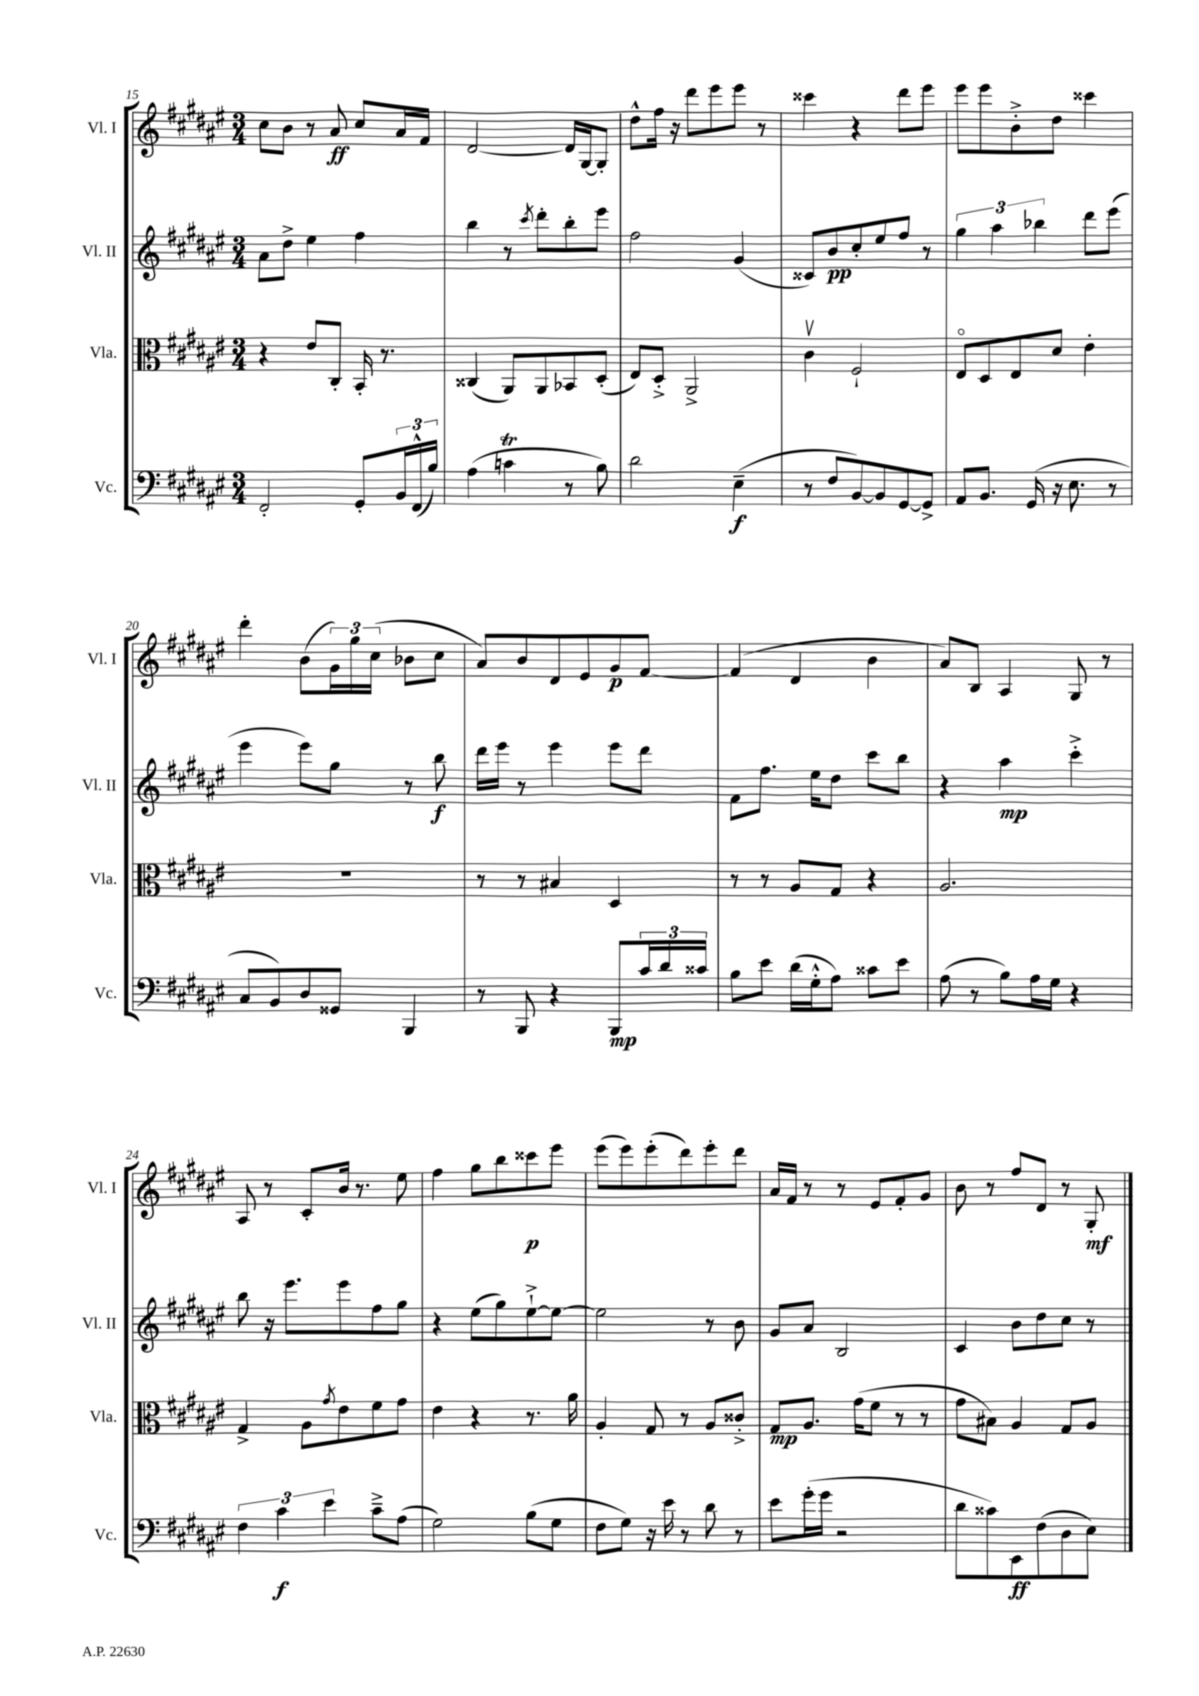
<<
\new StaffGroup <<
\new Staff = "s0" \with { instrumentName = "Vl. I" shortInstrumentName = "Vl. I" } {
    \clef treble \key fis \major \numericTimeSignature \time 3/4
    cis''8 b'8 r8 ais'8\ff cis''8 ais'16 fis'16 |
    dis'2~ dis'16 gis16~ gis8-. |
    dis''8-^ fis''16 r16 dis'''8 eis'''8 eis'''8 r8 |
    cisis'''4 r4 dis'''8 eis'''8 |
    eis'''8 eis'''8 b'8-.-> dis''8 cisis'''4 |
    dis'''4-. b'8( \tuplet 3/2 { gis'16) gis''16 cis''16( } bes'8 cis''8 |
    ais'8) b'8 dis'8 eis'8 gis'8\p fis'8~ |
    fis'4( dis'4 b'4 |
    ais'8) b8 ais4 gis8 r8 |
    ais8 r8 cis'8-. b'16 r8. eis''8 |
    fis''4 gis''8 b''8 cisis'''8\p eis'''8 |
    eis'''8( eis'''8) eis'''8-.( dis'''8) eis'''8-. dis'''8 |
    ais'16 fis'16 r8 r8 eis'8 fis'8-. gis'8 |
    b'8 r8 fis''8 dis'8 r8 gis8-.\mf \bar "|." |
}
\new Staff = "s1" \with { instrumentName = "Vl. II" shortInstrumentName = "Vl. II" } {
    \clef treble \key fis \major \numericTimeSignature \time 3/4
    ais'8 dis''8-> eis''4 fis''4 |
    b''4 r8 \acciaccatura { cis'''8 } dis'''8-. b''8-. eis'''8 |
    fis''2 gis'4( |
    cisis'8) b'8\pp cis''8-. eis''8 fis''8 r8 |
    \tuplet 3/2 { gis''4 ais''4 bes''4 } dis'''8 eis'''8( |
    eis'''4 eis'''8) gis''8 r8 b''8\f |
    dis'''16 eis'''16 r8 eis'''4 eis'''8 dis'''8 |
    fis'8 fis''8. eis''16 dis''8 cis'''8 b''8 |
    r4 ais''4\mp cis'''4-.-> |
    b''8 r16 eis'''8. eis'''8 fis''8 gis''8 |
    r4 eis''8( gis''8) eis''8~-!-> eis''8~ |
    eis''2 r8 b'8 |
    gis'8 ais'8 b2 |
    cis'4 b'8 dis''8 cis''8 r8 \bar "|." |
}
\new Staff = "s2" \with { instrumentName = "Vla." shortInstrumentName = "Vla." } {
    \clef alto \key fis \major \numericTimeSignature \time 3/4
    r4 eis'8 cis8-. b,16-. r8. |
    cisis4( ais,8) ais,8 bes,8 dis8-.( |
    eis8) dis8-.-> ais,2-> |
    cis'4\upbow fis2-! |
    eis8\flageolet dis8 eis8 dis'8 eis'4-. |
    R2. |
    r8 r8 bis4 dis4 |
    r8 r8 ais8 gis8 r4 |
    ais2. |
    gis4-> ais8 \acciaccatura { gis'8 } eis'8 fis'8 gis'8 |
    eis'4 r4 r8. ais'16 |
    ais4-. gis8 r8 ais8 cisis'8-.-> |
    gis8\mp ais8. gis'16( fis'8 r8 r8 |
    gis'8 bis8) ais4 gis8 ais8 \bar "|." |
}
\new Staff = "s3" \with { instrumentName = "Vc." shortInstrumentName = "Vc." } {
    \clef bass \key fis \major \numericTimeSignature \time 3/4
    fis,2-. gis,8-. \tuplet 3/2 { b,16 fis,16-^( b16) } |
    ais4( c'4\trill r8 b8) |
    dis'2 eis4--\f( |
    r8 fis8 b,8~) b,8 gis,8~ gis,8-> |
    ais,8 b,8. gis,16( r16 eis8. r8 |
    cis8 b,8) dis8 gisis,8 b,,4 |
    r8 b,,8 r4 b,,8\mp \tuplet 3/2 { cis'16 dis'16 cisis'16 } |
    b8 eis'8 dis'16( gis16-.-^ ais8) cisis'8 eis'8 |
    ais8( r8 b8) ais16 gis16 r4 |
    \tuplet 3/2 { fis4 cis'4\f eis'4 } cis'8---> ais8( |
    gis2) b8( gis8 |
    fis8 gis8) r16 eis'16 r8 dis'8 r8 |
    eis'8 gis'16-.( gis'16 r2 |
    dis'8 cisis'8) eis,8\ff fis8( dis8 eis8) \bar "|." |
}
>>
>>
\layout { \context { \Score currentBarNumber = #15 } }
